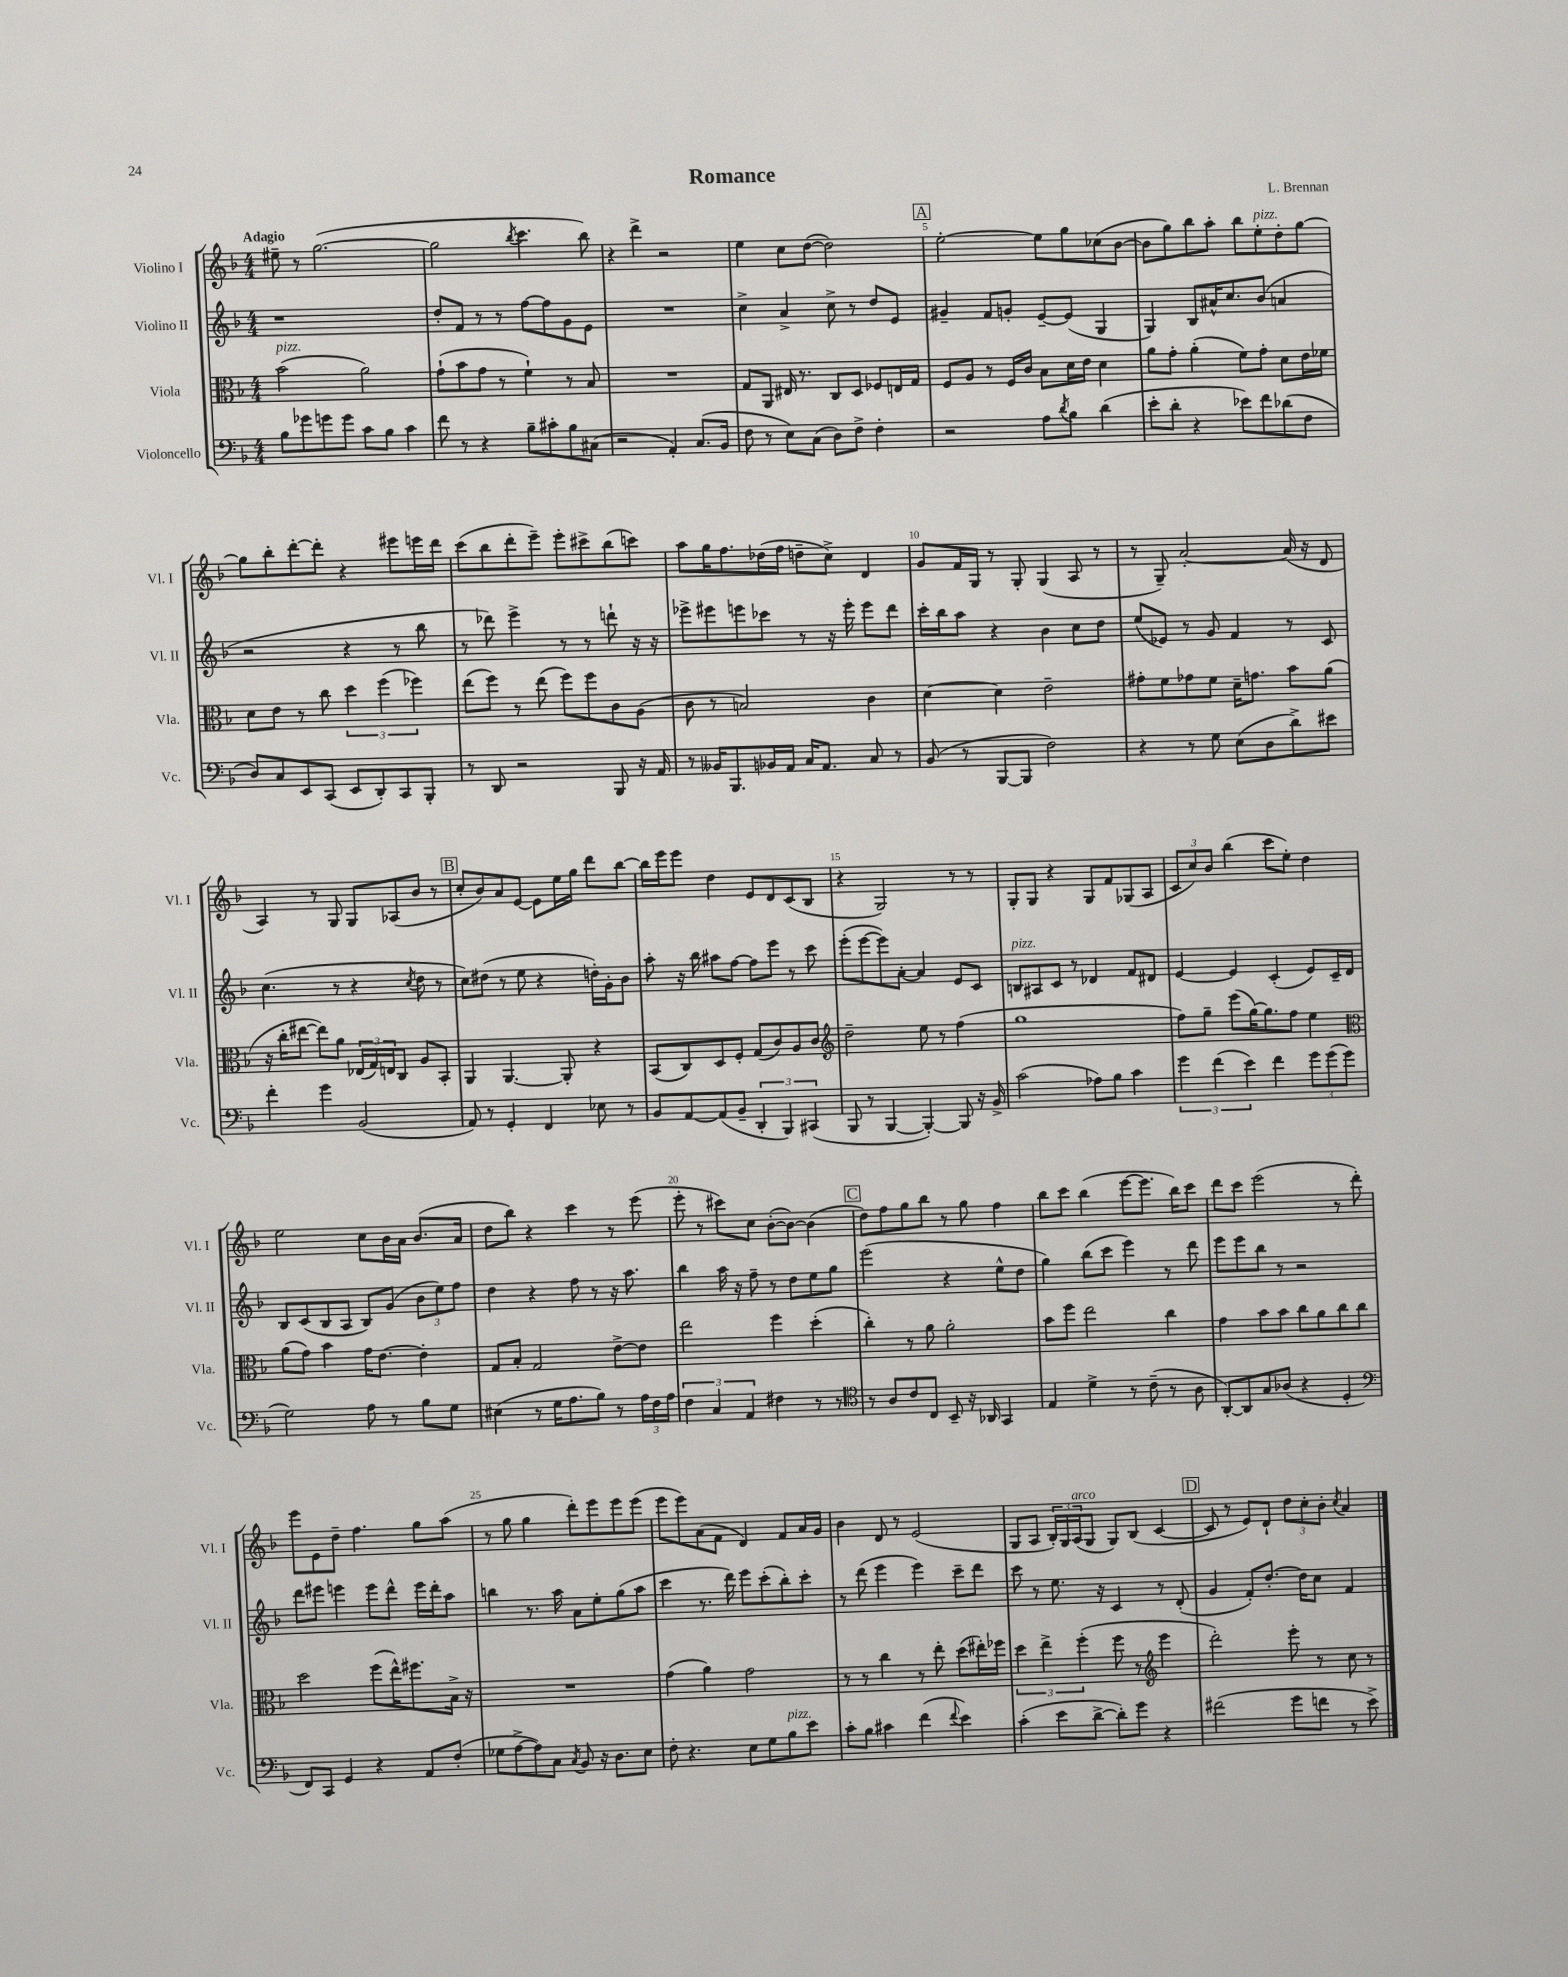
\header { title = "Romance" composer = "L. Brennan" }
<<
\new StaffGroup <<
\new Staff = "s0" \with { instrumentName = "Violino I" shortInstrumentName = "Vl. I" } {
    \clef treble \key f \major \numericTimeSignature \time 4/4 \tempo "Adagio"
    eis''8-- r8 g''2.~( |
    g''2 \acciaccatura { bes''8 } c'''4. bes''8) |
    r4 d'''4-> r2 |
    e''4 c''8 d''8~( d''2) |
    \mark \markup { \box "A" } e''2~-. e''8 g''8 ces''8( bes'8~ |
    bes'8 g''8) bes''8 a''8-. bes''8 e''8-.^\markup { \italic "pizz." } d''8-. g''8~ |
    g''8 bes''8-. d'''8~-. d'''8-. r4 eis'''8 e'''16 d'''16 |
    c'''8( bes''8 d'''8-. e'''8--) e'''8-. cis'''8-> bes''8( c'''8) |
    a''8 g''16 f''8. des''16( f''16 d''8-- c''8->) d'4 |
    g'8 f'16 g16 r8 g8-. g4( a8 r8 |
    r8 g8--) a'2~-. a'16( r16 d'8 |
    a4) r8 g8 g8 aes8( bes'8 r8 |
    \mark \markup { \box "B" } c''8-. bes'8) a'8 e'8~ e'8 e''16 g''16 d'''8 bes''8~ |
    bes''16 e'''16 e'''8 d''4 e'8 d'8 c'8( bes8 |
    r4 g2) r8 r8 |
    g8-. g8 r4 g8 f'8 ges8( a8 |
    \tuplet 3/2 { c'8 c''8) bes'8 } bes''4( c'''8 e''8-.) d''4 |
    e''2 c''8 bes'16 a'16 bes'8.( a'16 |
    d''8 bes''8) r4 c'''4 r8 e'''8( |
    e'''8-. r8 cis'''8) c''8 bes'8~-.( bes'8~) bes'4( |
    \mark \markup { \box "C" } d''8) f''8 g''8 bes''8 r8 g''8 f''4 |
    bes''8 c'''8 bes''4( e'''8~ e'''8. bes''16) c'''8 |
    d'''8 c'''8 e'''2( r8 d'''8-.) |
    e'''8 e'8 d''8-- f''4. g''8 a''8( |
    r8 g''8 g''4 d'''8-.) e'''8 e'''8 e'''8( |
    e'''8 e'''8) a'8( f'8 d'4) f'8 a'16 g'16 |
    bes'4 d'8 r8 e'2( |
    g8 a8 \tuplet 3/2 { bes16-.) g16 a16^\markup { \italic "arco" }( } g8 g8) bes8( c'4~ |
    \mark \markup { \box "D" } c'8 r8 e'8) d'8-! \tuplet 3/2 { d''8 c''8-. bes'8-. } \acciaccatura { c''8 } a'4 \bar "|." |
}
\new Staff = "s1" \with { instrumentName = "Violino II" shortInstrumentName = "Vl. II" } {
    \clef treble \key f \major \numericTimeSignature \time 4/4
    r1 |
    d''8-. f'8 r8 r8 f''8~ f''8 g'8 e'8 |
    R1 |
    c''4-> a'4-> c''8-> r8 d''8 e'8 |
    \mark \markup { \box "A" } gis'4-- f'8 g'8-. e'8~-- e'8( g4 |
    g4) bes8 ais'16-^ c''8. bes'8( a'4 |
    r2 r4 r8 bes''8 |
    r8 des'''8) e'''4-> r8 r8 d'''8-! r16 r16 |
    ees'''8-> eis'''8 e'''8 ces'''8 r8 r16 e'''16-. e'''8 d'''8 |
    c'''16-. bes''16 a''8 r4 bes'4 c''8 d''8 |
    e''8( ees'8) r8 g'8 f'4 r8 c'8 |
    c''4.( r8 r4 \acciaccatura { c''8 } d''8 r8 |
    \mark \markup { \box "B" } c''8) dis''8( r8 e''8 r4 d''16-.) g'16-. bes'8 |
    a''8-. r16 bes''16 ais''8 f''8~ f''8 e'''8 r8 c'''8 |
    e'''8-.( e'''8~ e'''8) a'8~-. a'4 e'8 c'8 |
    b8^\markup { \italic "pizz." } ais8 c'8 r8 des'4 f'8 dis'8 |
    e'4~ e'4 c'4-.( e'8) c'16-- d'16 |
    bes8 c'8( bes8 a8 bes8) g'8( \tuplet 3/2 { bes'8 e''8) f''8 } |
    d''4 r4 f''8 r8 r16 a''8. |
    bes''4 a''16 r16 f''8-- r8 d''8 e''8 g''8 |
    \mark \markup { \box "C" } e'''2( r4 e''8-^ d''8 |
    g''4) bes''8( c'''8 e'''4) r8 d'''8 |
    e'''8 e'''8 bes''8 r8 r2 |
    d'''8 eis'''8 e'''4 e'''8 d'''8-^ e'''16 d'''16-. a''8 |
    b''4 r8. a''16 a'8 e''8-. g''8( a''8 |
    c'''4 r8. d'''16) e'''8 c'''8-.( bes''8-.) c'''8-. |
    r8 d'''8( e'''4 e'''4) c'''8-- d'''8 |
    c'''8 r8 e''8. r16 c'4 r8 d'8-.( |
    \mark \markup { \box "D" } g'4 f'8-.) d''8.~-. d''16 c''8 f'4 \bar "|." |
}
\new Staff = "s2" \with { instrumentName = "Viola" shortInstrumentName = "Vla." } {
    \clef alto \key f \major \numericTimeSignature \time 4/4
    bes'2^\markup { \italic "pizz." }( a'2) |
    g'8-!( bes'8 g'8 r8 f'4-!) r8 bes8 |
    R1 |
    g8 a,8 eis16 r8. c8 d8 fes8 e16 g16 |
    \mark \markup { \box "A" } f8 a8 r8 f16 c'16 bes8 d'16 e'16 d'4 |
    a'8 g'8-. a'4-.( f'8) g'8-. d'8 e'16 fes'16 |
    d'8 e'8 r8 c''8 \tuplet 3/2 { d''4 f''4( fes''4) } |
    e''8( f''8) r8 e''8( f''8) f''8 c'8 a8( |
    c'8 r8 b2) c'4 |
    d'4~ d'4 e'2-- |
    gis'8-. f'8 ges'8 f'8 d'16-- g'8. bes'8 a'8( |
    r16 c''16-. eis''8~ eis''8) a'8 \tuplet 3/2 { ees16( g16) e16 } c8 a8 bes,8-. |
    \mark \markup { \box "B" } a,4 a,4.~ a,8-. r4 |
    bes,8( c8) d8 f8-. g8( c'8) a8 c'8 |
    \clef treble d''2-- e''8 r8 f''4( |
    g''1 |
    f''8) g''8-- e'''8( g''16~) g''8. f''8 e''4 |
    \clef alto a'8( g'8) bes'4 g'16 e'8.~ e'4-. |
    g8 bes8-. g2 e'8~-> e'8 |
    e''2 f''4 d''4-.( |
    \mark \markup { \box "C" } c''4-.) r8 a'8 a'2-. |
    bes'8 f''8 e''2 c''4 |
    g'4 bes'8 bes'8 c''8 a'8 c''8 c''8 |
    d''2 f''8( e''16-^) fis''8. bes16-> r16 |
    R1 |
    g'4( a'4) g'2 |
    r8 r8 c''4 r8 e''8-. d''8( eis''16-.) fes''16 |
    \tuplet 3/2 { d''4 e''4-> f''4-.( } f''8 r8 \clef treble e'''4 |
    \mark \markup { \box "D" } d'''2-.) e'''8-. r8 c''8 r8 \bar "|." |
}
\new Staff = "s3" \with { instrumentName = "Violoncello" shortInstrumentName = "Vc." } {
    \clef bass \key f \major \numericTimeSignature \time 4/4
    bes8 ges'8 g'8 g'8 c'8 bes8 c'4 |
    f'8 r8 r4 bes8-- cis'8-. bes8 cis8( |
    r2 a,4-.) c8.( bes,16 |
    f8 r8 e8) c8( d8) f8-> f4-. |
    \mark \markup { \box "A" } r2 a8 \acciaccatura { d'8 } bes8 d'4( |
    e'8-. d'8-. r4 ees'8) f'8 des'8( f8 |
    d8) c8 e,8 c,8( e,8 d,8-.) c,8 bes,,8-. |
    r8 d,8 r2 bes,,8 r16 a,16 |
    r8 beses,16 bes,,8. bes,16 a,16 c16 a,8. c8 r8 |
    bes,8( r8 bes,,8~ bes,,8 f2) |
    r4 r8 g8 e8( d8 d'8->) eis'8 |
    f'4-. g'4 bes,2( |
    \mark \markup { \box "B" } a,8) r8 g,4-. f,4 ees8 r8 |
    bes,8 a,8~ a,8( bes,8-- \tuplet 3/2 { d,4-. bes,,4) cis,4( } |
    bes,,8 r8 bes,,4~ bes,,4~-.) bes,,8 r16 bes,16-> |
    c'2( aes8) bes8 c'4 |
    \tuplet 3/2 { g'4 f'4( e'4) } f'4 \tuplet 3/2 { g'8 g'8( g'8 } |
    g2) a8 r8 bes8 g8 |
    eis4( r8 g16 a8. bes8) r8 \tuplet 3/2 { a16 f16 a16 } |
    \tuplet 3/2 { f4 c4 a,4 } fis4 r8 r8 |
    \mark \markup { \box "C" } \clef tenor r8 a8 c'8 c8 bes,8-- r16 aes,16 g,4 |
    e4 d'4-> r8 c'8--( r8 a8 |
    a,8~-.) a,8 g8 aes8( r4 d4-. |
    \clef bass f,8) c,8 g,4 r4 a,8 f8-.( |
    ges8 a8~-> a8) c8 \acciaccatura { c8 } bes,8 r16 d8. e8 |
    f8-. r4. e8 g8 bes8^\markup { \italic "pizz." } e'8 |
    c'8-. bes8 cis'4 f'4( \appoggiatura { f'8 } e'4) |
    c'4-.( e'8 d'8~-> d'8-.) g'8 r4 |
    \mark \markup { \box "D" } fis'2( g'8 f'8 r8 e'8->) \bar "|." |
}
>>
>>
\layout { \context { \Score \override BarNumber.break-visibility = ##(#f #t #t) barNumberVisibility = #(every-nth-bar-number-visible 5) } }
